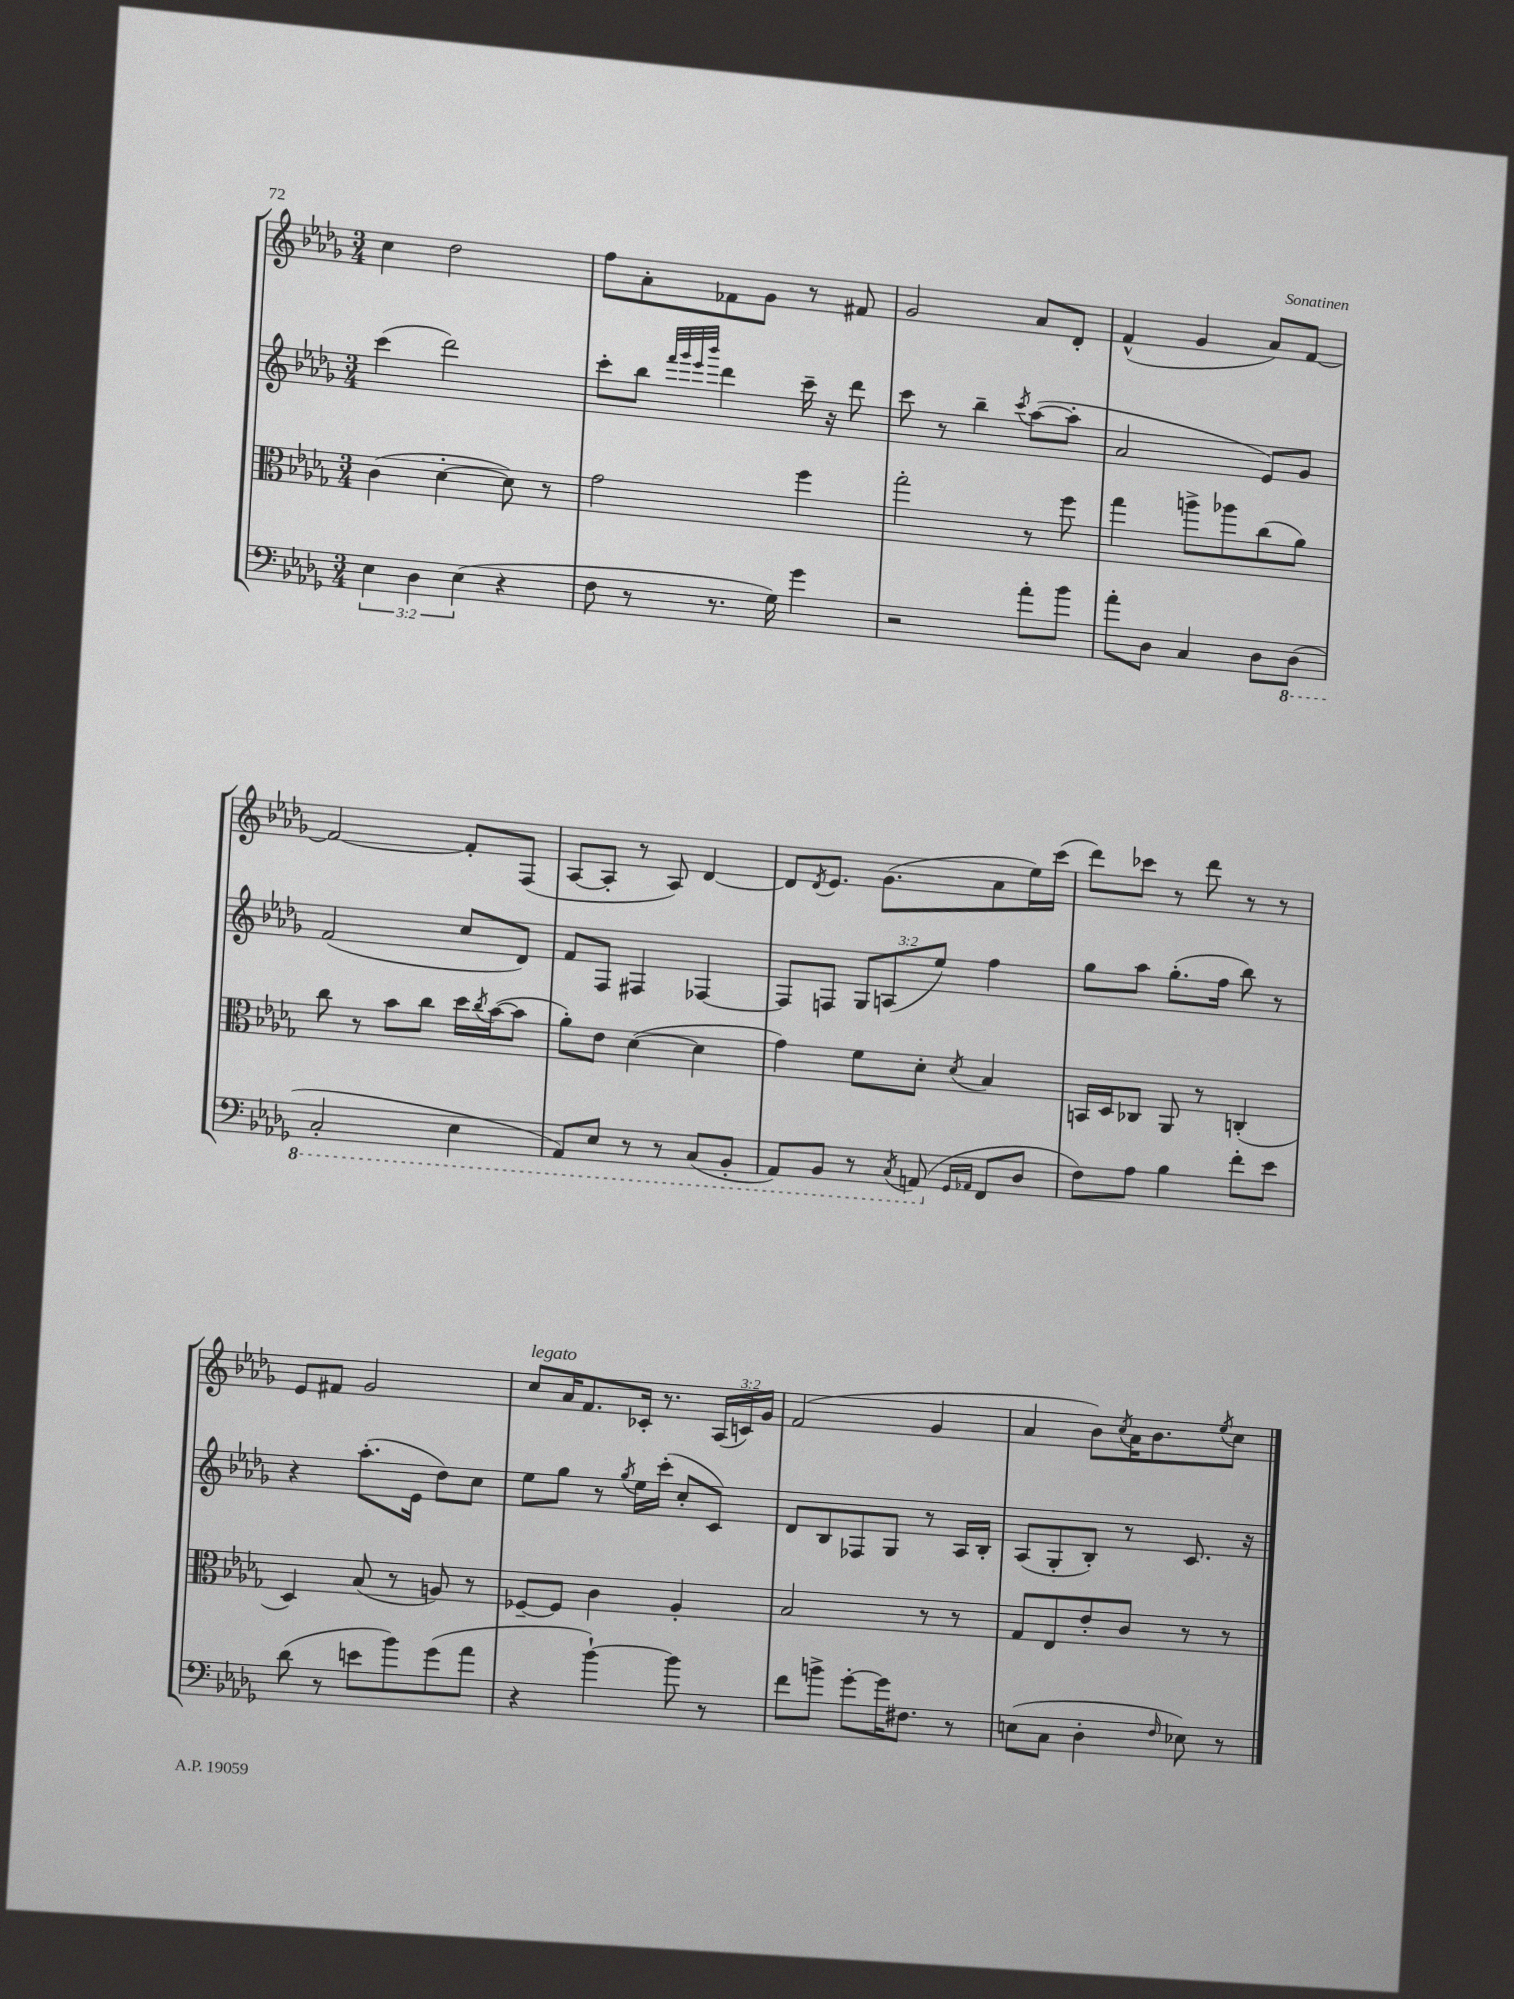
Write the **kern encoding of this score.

**kern	**kern	**kern	**kern
*staff4	*staff3	*staff2	*staff1
*clefF4	*clefC3	*clefG2	*clefG2
*k[b-e-a-d-g-]	*k[b-e-a-d-g-]	*k[b-e-a-d-g-]	*k[b-e-a-d-g-]
*M3/4	*M3/4	*M3/4	*M3/4
6E-	(4c	(4ccc	4cc
6D-	.	.	.
.	[4d-'	2ddd-)	2dd-
(6E-	.	.	.
4r	8d-])	.	.
.	8r	.	.
=	=	=	=
8F	2g-	8ccc'	8ff
8r	.	8bb-	8a-'
.	.	32qqfff	.
.	.	32qqggg-	.
.	.	32qqeee-	.
.	.	32qqbbb-	.
8.r	.	4ddd-	8f-
.	.	.	8g-
16G-)	.	.	.
4g-	4ff	16ccc~	8r
.	.	16r	.
.	.	8ddd-	8f#
=	=	=	=
2r	2gg-'	8ccc	2g-
.	.	8r	.
.	.	4bb-~	.
.	.	8qccc	.
8a-'	8r	([8aa-	8a-
8b-	8ff	8aa-']	8d-'
=	=	=	=
8a-'	4gg-	2a-	(4f^^
8D-	.	.	.
4C	8aa^	.	4g-
.	8aa-	.	.
8D-	(8cc	8e-)	8a-)
(8DD-	8a-)	8g-	[8f
=	=	=	=
2CC'	8cc	(2f	2f_
.	8r	.	.
.	8b-	.	.
.	8cc	.	.
4EE-	16dd-	8cc	8f']
.	8qcc	.	.
.	([16b-	.	.
.	8b-]	8d-)	(8F
=	=	=	=
8AAA-)	8a-')	8f	[8A-
8EE-	8e-	8F	8A-']
8r	([4d-	4F#	8r
8r	.	.	8A-)
(8CC	4d-]	[4F-	[4d-
8BBB-'	.	.	.
=	=	=	=
8AAA-)	4g-)	8F-]	8d-]
.	.	.	8qd-
8BBB-	.	8F	8.e-
8r	8f	12G-	.
.	.	.	(8.g-
.	.	(12A	.
8qCC	.	.	.
(8AAA	8d-'	.	.
.	.	12ee-)	.
16qqGG-	.	.	.
16qqAA-	8qd-	.	.
8FF	4B-	4ff	8a-
8D-	.	.	16ee-)
.	.	.	(16ccc
=	=	=	=
8F)	16BB	8gg-	8ddd-)
.	16D-	.	.
8A-	8C-	8aa-	8ccc-
4B-	8AA-	(8.gg-'	8r
.	8r	.	8ddd-
.	.	16ff	.
8f'	(4C'	8bb-)	8r
8e-	.	8r	8r
=	=	=	=
(8d-	4D-)	4r	8e-
8r	.	.	8f#
8e	(8B-	(8.aa-'	2g-
8b-)	8r	.	.
.	.	16e-	.
(8g-	8A)	8dd-)	.
8a-	8r	8cc	.
=	=	=	=
4r	[8F-~	8ee-	8cc
.	8F-]	8gg-	16a-
.	.	.	8.f
[4b-`)	4c	8r	.
.	.	8qgg-	.
.	.	16ee-	16c-'
.	.	(16ccc'	8.r
8b-]	4A-'	8cc'	.
8r	.	8c)	(24A-
.	.	.	24c)
.	.	.	24g-
=	=	=	=
8f	2B-	8d-	(2f
8b^	.	8B-	.
[8g-'	.	8F-	.
16g-]	.	8G-	.
8.F#	.	.	.
.	8r	8r	4g-
8r	8r	16A-	.
.	.	16B-'	.
=	=	=	=
(8E	8G-	(8A-	4a-
8C	8E-	8G-'	.
4D-'	8e-'	8B-')	8b-)
.	.	.	8qcc
.	8c	8r	16a-
.	.	.	8.b-
16qqF	.	.	.
8E-)	8r	8.c	.
.	.	.	8qee-
8r	8r	.	8cc
.	.	16r	.
==	==	==	==
*-	*-	*-	*-
